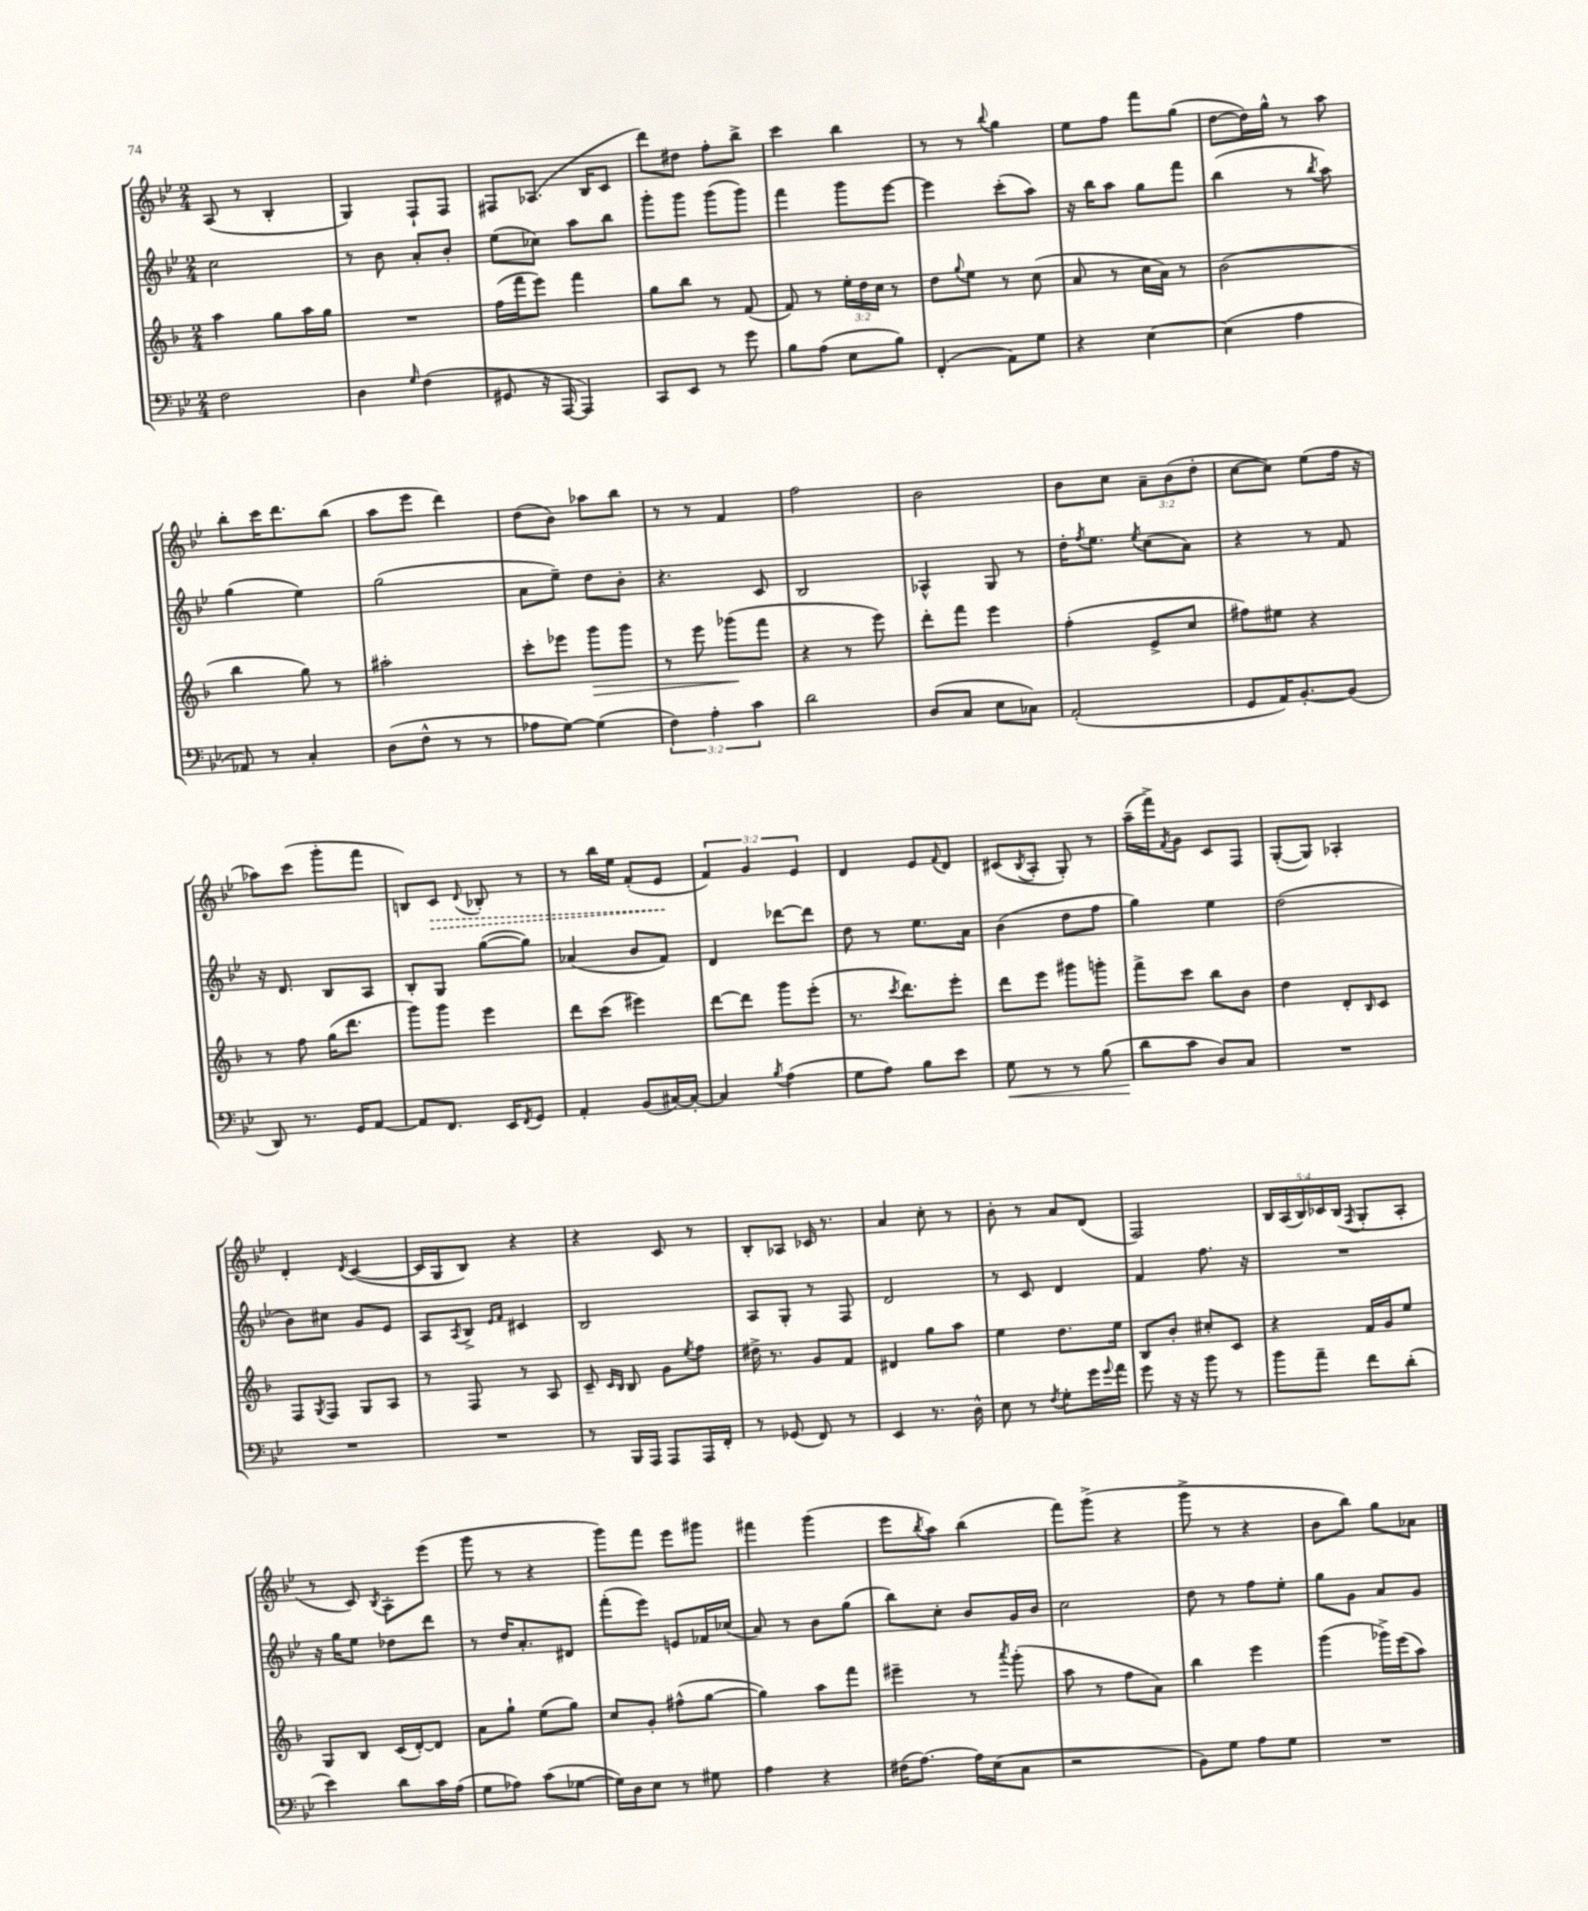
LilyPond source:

<<
\new StaffGroup <<
\new Staff = "s0" {
    \clef treble \key bes \major \numericTimeSignature \time 2/4 \override Staff.TupletNumber.text = #tuplet-number::calc-fraction-text
    a8( r8 bes4-. |
    g4) f8-! f8 |
    fis8 aes8.( bes16 c'8 |
    d'''8) dis''8 f''8-. bes''8-> |
    c'''4 bes''4 |
    r8 r8 \appoggiatura { bes''8 } g''4 |
    ees''8 f''8 f'''8 g''8( |
    d''8~ d''16) g''16-^ r8 a''8 |
    bes''8-. c'''16 d'''8. bes''8( |
    a''8 ees'''8 d'''4) |
    d''8( bes'8) aes''8 bes''8 |
    r8 r8 f'4 |
    f''2 |
    bes'2 |
    bes'8 c''8 \tuplet 3/2 { a'8-- bes'8( d''8-. } |
    c''8~ c''8) ees''8( f''16 r16 |
    aes''8) c'''8( g'''8-. f'''8 |
    b8) \once \override Hairpin.style = #'dashed-line c'8\> \appoggiatura { d'8 } bes8-. r8 |
    r8 bes''16 ees''16 f'8-.( ees'8\! |
    \tuplet 3/2 { f'4) g'4 ees'4 } |
    d'4 ees'8 \appoggiatura { f'8 } d'8 |
    cis'8( \acciaccatura { bes8 } a8-. g8-.) r8 |
    a''16--( f'''16->) \acciaccatura { f'8 } g'8 c'8 f8 |
    g8~-.( g8) aes4-. |
    d'4-. \acciaccatura { d'8 } c'4~( |
    c'16 g16 bes8) r4 |
    r4 c'8 r8 |
    bes8-. aes8 ces'16 r8. |
    a'4 c''8-. r8 |
    bes'8-. r8 a'8 d'8( |
    f2) |
    \tuplet 5/4 { bes16 a16( bes16) ces'16 bes16( } \acciaccatura { f8 } g8-. a8-. |
    r8 c'8) \acciaccatura { bes8 } a8-. ees'''8( |
    g'''8 r8 r4 |
    g'''8) f'''8 ees'''8 gis'''8 |
    fis'''4 g'''4( |
    ees'''8 \acciaccatura { bes''8 } a''8) bes''4( |
    f'''8) g'''8->( r4 |
    g'''8-> r8 r4 |
    bes'8 bes''8) g''8 aes'8 \bar "|." |
}
\new Staff = "s1" {
    \clef treble \key bes \major \numericTimeSignature \time 2/4
    c''2 |
    r8 bes'8 a'8-. bes'8-. |
    ees''8( ces''8) a''8 bes''8 |
    g'''8-. g'''8 g'''8( g'''8) |
    f'''4 g'''8 ees'''8~ |
    ees'''4 c'''8-.( a''8) |
    r16 bes''16 a''8 g''8 f'''8 |
    bes''4( r8 \acciaccatura { bes''8 } a''8) |
    g''4( ees''4) |
    g''2( |
    a'8 ees''8--) d''8 bes'8-. |
    r4. c'8 |
    bes2 |
    aes4-^ g8 r8 |
    d''16-. \acciaccatura { f''8 } ees''8. \acciaccatura { ees''8 } c''8( a'8) |
    r4 r8 f'8 |
    r16 d'8. bes8 a8 |
    bes8-. g8 g''8~( g''8) |
    aes'4( bes'8 f'8) |
    d'4 des'''8~ des'''8 |
    d''8 r8 ees''8. a'16 |
    bes'4( d''8 f''8 |
    g''4) ees''4 |
    d''2( |
    bes'8) cis''8 g'8 ees'8 |
    a8 \acciaccatura { a8 } bes8-> \grace { ees'16 f'16 } cis'4 |
    bes2 |
    a8 g8-. r8 f8 |
    d'2 |
    r8 c'8 d'4 |
    f'4 f''8. r16 |
    R2 |
    r16 g''16 ees''8 des''8 d'''8 |
    r8 d''16 a'8.-. dis'8 |
    f'''8-.( ees'''8) e'8 fes'16 ces''16( |
    a'8) r8 bes'8 g''8( |
    bes''8) c''8-. bes'8 g'16 bes'16 |
    c''2 |
    d''8 r8 f''8 ees''8-. |
    g''8 g'8 a'8 g'8 \bar "|." |
}
\new Staff = "s2" {
    \clef treble \key f \major \numericTimeSignature \time 2/4 \override Staff.TupletNumber.text = #tuplet-number::calc-fraction-text
    a''4 g''8 a''16 g''16 |
    R2 |
    f''16( f'''16 e'''8) f'''4 |
    g''8 bes''8 r8 f'8( |
    f'8) r8 \tuplet 3/2 { e''16-. d''16 c''16 } r8 |
    d''8 \appoggiatura { g''8 } e''8 r8 c''8( |
    a'8 r8 c''16 a'16) r8 |
    bes'2( |
    bes''4 g''8) r8 |
    ais''2-. |
    c'''8-. ees'''8 g'''8\> g'''8 |
    r8 e'''8 ges'''8\!( f'''8 |
    r4 r8 e'''8) |
    d'''8-. f'''8 e'''4 |
    f''4-.( e'8-> c''8 |
    fis''8) eis''8 r4 |
    r8 f''8 g''16( d'''8. |
    g'''8) g'''8 e'''4 |
    d'''8 c'''8( eis'''4) |
    d'''8~ d'''8 g'''8 e'''8-.( |
    r8. \acciaccatura { c'''8 } d'''8.) e'''8-. |
    d'''8 e'''8 gis'''8 g'''8-. |
    f'''8-> c'''8 bes''8 bes'8 |
    d''4 d'8-. \grace { bes16 } c'8 |
    f8 \acciaccatura { g8 } f8 g8 a8 |
    r8 f8 r8 a8 |
    c'8-- \grace { c'16 bes16 } bes8 g'8 \acciaccatura { e''8 } f''8 |
    dis''16-> r8. g'8 f'8 |
    dis'4 g''8 a''8 |
    e''4 d''8. e''16 |
    bes8 bes'8-. cis''8-. c'8 |
    r4 f'16 g'16 e''8 |
    g8 bes8 c'16( d'16~-.) d'8 |
    a'8 g''8-! e''8( g''8) |
    c''8 g'8-. fis''8-^( g''8~ |
    g''4) a''8 f'''8 |
    eis'''4-- r8 \acciaccatura { a'''8 } g'''8-.( |
    a''8 r8 f''8 a'8) |
    bes''4 e'''4 |
    g'''4( ges'''16->) e'''16( a''8) \bar "|." |
}
\new Staff = "s3" {
    \clef bass \key bes \major \numericTimeSignature \time 2/4 \override Staff.TupletNumber.text = #tuplet-number::calc-fraction-text
    f2 |
    d4 \grace { g16 } f4( |
    gis,8 r16 a,,16~ a,,4) |
    c,8 ees,8 r8 g'8 |
    bes8 a8( ees8 bes8) |
    f,4-.( a,8) g8 |
    r4 ees4~ |
    ees4( a4 |
    aes,8) r8 c4-. |
    d8( f8-^ r8 r8 |
    aes8 g8~) g4( |
    \tuplet 3/2 { f4) a4-. c'4 } |
    d'2 |
    d8( c8 ees8 ces8) |
    a,2-.( |
    g,8 a,16) bes,8.~-. bes,8( |
    d,8) r8. g,16 a,8~ |
    a,8 f,8. ees,16 \acciaccatura { f,8 } g,8 |
    a,4-. bes,8( cis16~) cis16~-. |
    cis4 \acciaccatura { bes8 } a4( |
    g8 a8) bes8 ees'8 |
    g8\< r8 r8 bes8( |
    d'8\! c'8 d8) c8 |
    R2 |
    R2 |
    R2 |
    r8 bes,,16 a,,16 a,,8 a,,16 f,16-. |
    r8 ges,8( f,8) r8 |
    ees,4 r8. d16-^ |
    ees8 r8 \acciaccatura { f8 } g8-. g'16 \appoggiatura { g'8 } a'16 |
    g'8 r16 r16 bes'8 r8 |
    bes'8 a'8-- f'8 d'8-.( |
    ees'4) d'8 c'16 a16( |
    g8 aes8) c'8( ges8~ |
    ges16) d16 ees8 r8 gis8 |
    a4 r4 |
    fis16( a8.~) a16 ees16( c8 |
    r2 |
    bes,8) g8 a8 g8 |
    R2 \bar "|." |
}
>>
>>
\layout { \context { \Score \remove "Bar_number_engraver" } }
